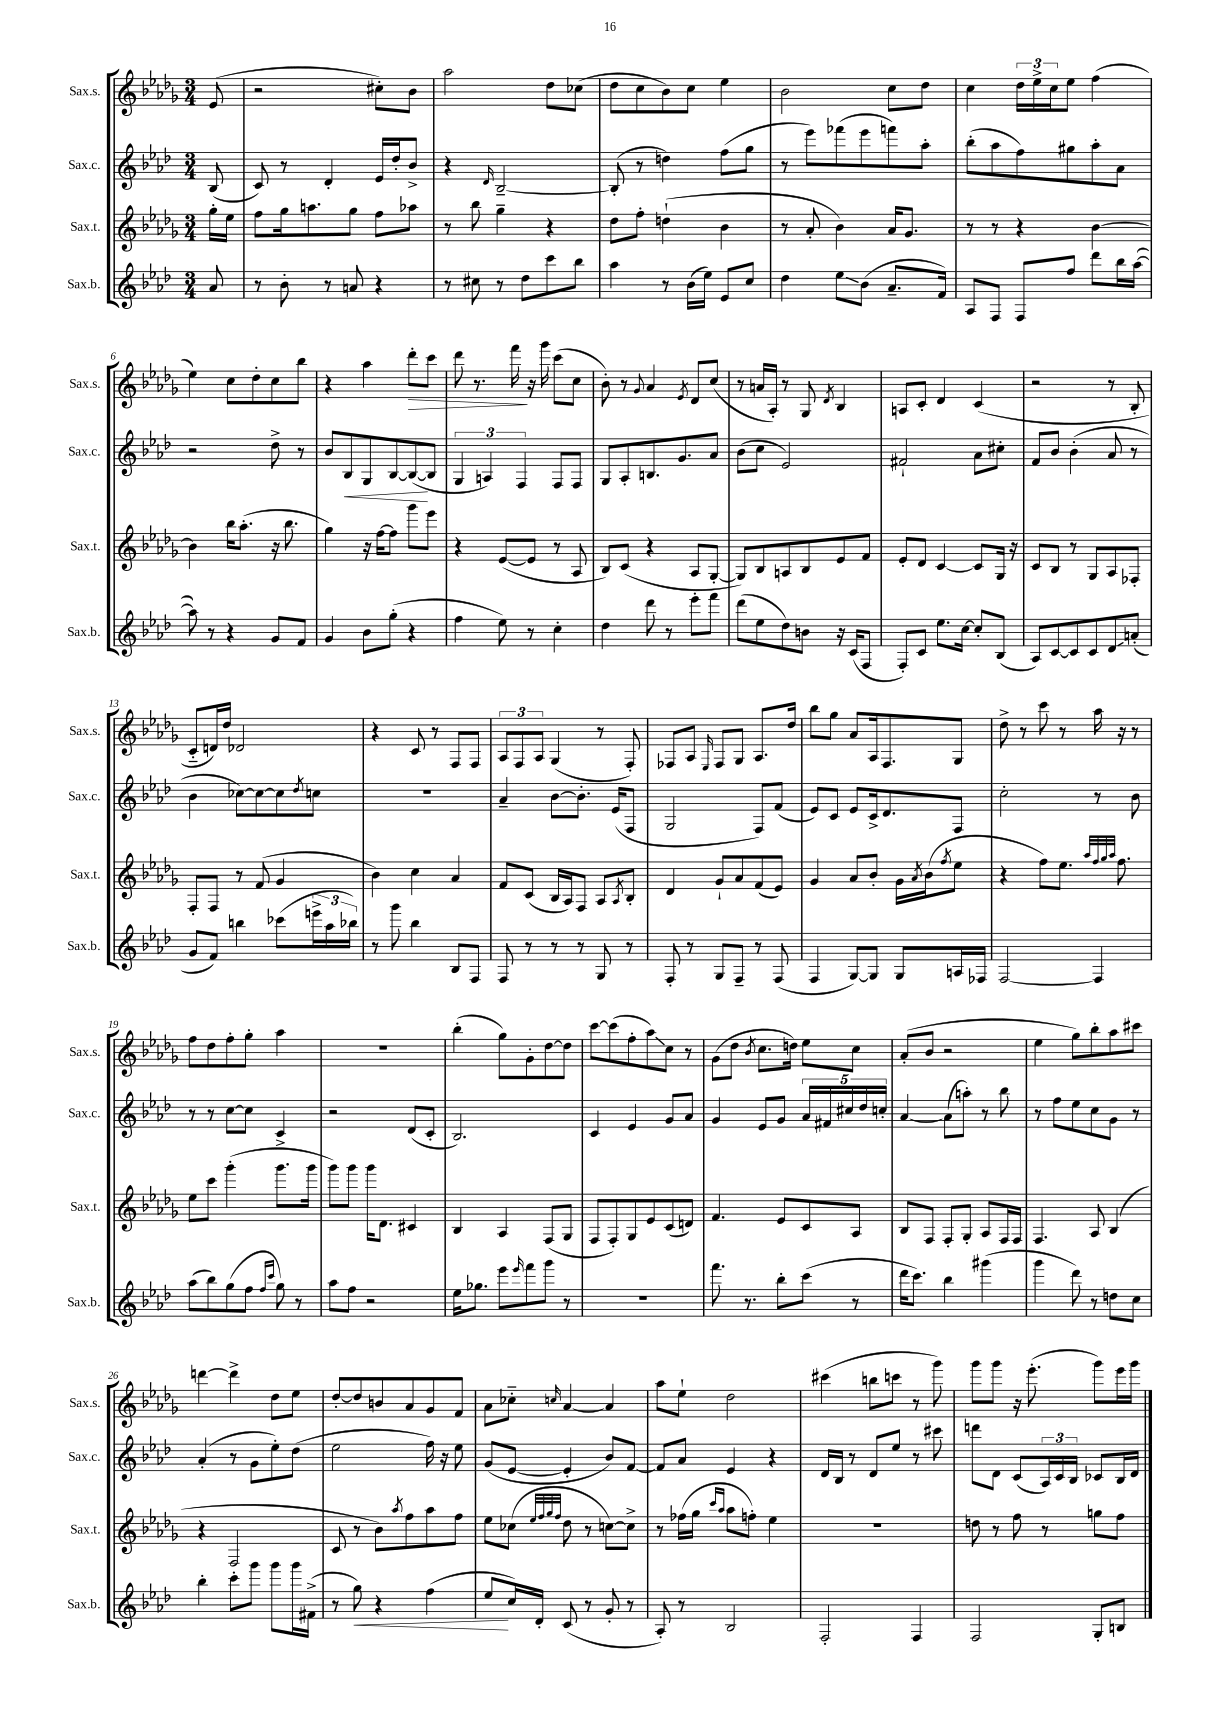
<<
\new StaffGroup <<
\new Staff = "s0" \with { instrumentName = "Sax.s." shortInstrumentName = "Sax.s." } {
    \clef treble \key des \major \numericTimeSignature \time 3/4 \partial 8
    ees'8( |
    r2 cis''8-.) bes'8 |
    aes''2 des''8 ces''8( |
    des''8 c''8 bes'8) c''8 ees''4 |
    bes'2 c''8 des''8 |
    c''4 \tuplet 3/2 { des''16 ees''16-> c''16 } ees''8 f''4( |
    ees''4) c''8 des''8-. c''8 bes''8 |
    r4 aes''4 des'''8-.\> c'''8 |
    des'''8 r8. f'''16\! r16 ges'''16 c'''8( c''8 |
    bes'8-.) r8 \appoggiatura { ges'8 } aes'4 \acciaccatura { ees'8 } des'8 c''8( |
    r8 a'16 aes16-.) r8 ges8 \acciaccatura { des'8 } bes4 |
    a8 c'8-. des'4 c'4( |
    r2 r8 bes8-. |
    c'8-_ d'16) des''16 des'2 |
    r4 c'8 r8 f8 f8 |
    \tuplet 3/2 { aes8 f8 aes8 } ges4( r8 f8-.) |
    fes8 aes8 \grace { ees16 } fes8 ges8 aes8. des''16 |
    bes''8 ges''8 aes'8 aes16 f8. ges8 |
    des''8-> r8 c'''8 r8 aes''16 r16 r8 |
    f''8 des''8 f''8-. ges''8-. aes''4 |
    R2. |
    bes''4-.( ges''8) ges'8-. des''8~ des''8 |
    c'''8~ c'''8( f''8-. aes''8\glissando) c''8 r8 |
    ges'8( des''8 \acciaccatura { bes'8 } c''8. d''16) ees''8 c''8 |
    aes'8-.( bes'8 r2 |
    ees''4 ges''8) bes''8-. aes''8 cis'''8 |
    d'''4~ d'''4-> des''8 ees''8 |
    des''8~-. des''8 b'8 aes'8 ges'8 f'8 |
    aes'8 ces''8-_ \grace { c''16 } aes'4~ aes'4 |
    aes''8 ees''8-! des''2 |
    cis'''4( b''8 c'''8 r8 ges'''8) |
    ges'''8 ges'''8 r16 ees'''8.-.( ges'''8) ees'''16 ges'''16 \bar "|." |
}
\new Staff = "s1" \with { instrumentName = "Sax.c." shortInstrumentName = "Sax.c." } {
    \clef treble \key aes \major \numericTimeSignature \time 3/4 \partial 8
    bes8( |
    c'8) r8 des'4-. ees'16 des''16-. bes'8-> |
    r4 \grace { des'16 } bes2~-- |
    bes8-.( r8 d''4) f''8( g''8 |
    r8 ees'''8) fes'''8( ees'''8 f'''8) aes''8-. |
    bes''8-.( aes''8 f''8) gis''8 aes''8-. aes'8 |
    r2 des''8-> r8 |
    bes'8 bes8\< g8 bes8~ bes8~\!( bes8 |
    \tuplet 3/2 { g4 a4) f4 } f8 f8 |
    g8 aes8-. b8. g'8. aes'8 |
    bes'8( c''8 ees'2) |
    fis'2-! aes'8 cis''8-. |
    f'8 bes'8 bes'4-.( aes'8 r8 |
    bes'4 ces''8~) ces''8~ ces''8 \acciaccatura { des''8 } c''8 |
    R2. |
    aes'4-- bes'8~ bes'8.-. ees'16( f8 |
    g2 f8) f'8( |
    ees'8) c'8 ees'8 c'16-> des'8. f8 |
    c''2-. r8 bes'8 |
    r8 r8 c''8~ c''8 c'4-> |
    r2 des'8( c'8-. |
    bes2.) |
    c'4 ees'4 g'8 aes'8 |
    g'4 ees'8 g'8 \tuplet 5/4 { aes'16 fis'16 cis''16 des''16 c''16-. } |
    aes'4~ aes'8( a''8-.) r8 bes''8 |
    r8 f''8 ees''8 c''8 g'8 r8 |
    aes'4-.( r8 g'8 ees''8-.) des''8( |
    ees''2 f''16) r16 ees''8 |
    g'8( ees'8~ ees'4-. bes'8) f'8~ |
    f'8 aes'8 ees'4 r4 |
    des'16 bes16 r8 des'8 ees''8 r8 cis'''8 |
    d'''8 des'8 c'8( \tuplet 3/2 { aes16) c'16 bes16 } ces'8 bes16 des'16 \bar "|." |
}
\new Staff = "s2" \with { instrumentName = "Sax.t." shortInstrumentName = "Sax.t." } {
    \clef treble \key des \major \numericTimeSignature \time 3/4 \partial 8
    ges''16-. ees''16 |
    f''8 ges''16 a''8. ges''8 f''8 aes''8 |
    r8 bes''8 ges''4-- r4 |
    des''8 f''8-. d''4-!( bes'4 |
    r8 aes'8-. bes'4) aes'16 ges'8. |
    r8 r8 r4 bes'4~ |
    bes'4 bes''16 aes''8.-.( r16 bes''8. |
    ges''4) r16 f''16~ f''8 ges'''8 ees'''8 |
    r4 ees'8~( ees'8 r8 aes8 |
    bes8) c'8( r4 aes8 ges8~-. |
    ges8) bes8 a8 bes8 ees'8 f'8 |
    ees'8-. des'8 c'4~ c'8 ges16 r16 |
    c'8 bes8 r8 ges8 aes8 fes8-. |
    f8-. f8 r8 f'8( ges'4 |
    bes'4) c''4 aes'4 |
    f'8 c'8( bes16 aes16) f8 aes8 \acciaccatura { aes8 } bes8-. |
    des'4 ges'8-! aes'8 f'8( ees'8) |
    ges'4 aes'8 bes'8-. ges'16 \acciaccatura { aes'8 } bes'16( \acciaccatura { f''8 } ees''8 |
    r4 f''8) ees''8. \grace { aes''32 f''32 ges''32 aes''32 } f''8. |
    ees''8 c'''8 ges'''4-.( ges'''8. ges'''16 |
    ges'''8) ges'''8 ges'''16 des'8. cis'4 |
    bes4 aes4 f8( ges8 |
    f8 f8-.) ges8 ees'8 c'8( d'8) |
    f'4. ees'8 c'8 aes8 |
    bes8 f8 f8-. ges8-. aes8 f16 f16 |
    f4. aes8 bes4( |
    r4 f2 |
    c'8 r8 bes'8) \acciaccatura { aes''8 } f''8 aes''8 f''8 |
    ees''8 ces''8( \grace { ees''32 f''32 ges''32 f''32 } des''8 r8 c''8~) c''8-> |
    r8 fes''16( ges''16 \grace { c'''16 aes''16 } aes''8 f''8-.) ees''4 |
    R2. |
    d''8 r8 f''8 r8 g''8 f''8 \bar "|." |
}
\new Staff = "s3" \with { instrumentName = "Sax.b." shortInstrumentName = "Sax.b." } {
    \clef treble \key aes \major \numericTimeSignature \time 3/4 \partial 8
    aes'8 |
    r8 bes'8-. r8 a'8 r4 |
    r8 cis''8 r8 des''8 c'''8 bes''8 |
    aes''4 r8 bes'16( ees''16) ees'8 c''8 |
    des''4 ees''8\glissando bes'8( aes'8.-- f'16) |
    aes8 f8 f8 f''8 des'''8 bes''16 aes''16~( |
    aes''8) r8 r4 g'8 f'8 |
    g'4 bes'8 g''8-.( r4 |
    f''4 ees''8) r8 c''4-. |
    des''4 des'''8 r8 ees'''8-. f'''8 |
    des'''8( ees''8 des''8) b'8 r16 c'16( f8 |
    f8-.) c'8 ees''8. c''16~ c''8-. bes8( |
    aes8) c'8~ c'8 c'8 des'8\glissando a'8-.( |
    g'8 f'8) b''4 ces'''8( \tuplet 3/2 { e'''16-> aes''16 bes''16) } |
    r8 g'''8 bes''4 bes8 f8 |
    f8 r8 r8 r8 g8 r8 |
    f8-. r8 g8 f8-- r8 f8( |
    f4 g8~) g8 g8 a16 fes16 |
    f2~ f4 |
    aes''8( bes''8) g''8( f''8 \grace { f''16 c'''16 } g''8) r8 |
    aes''8 f''8 r2 |
    ees''16 ges''8. ees'''8 \grace { ees'''16 } f'''8 g'''8 r8 |
    R2. |
    f'''8. r8. bes''8-. c'''8( r8 |
    des'''16 c'''8.) bes''4 gis'''4( |
    g'''4 des'''8) r8 d''8 c''8 |
    bes''4-. c'''8-. g'''8 g'''8 g'''16 fis'16->( |
    r8 g''8\<) r4 f''4( |
    ees''8\! c''16) des'16-. c'8( r8 g'8-. r8 |
    aes8-.) r8 bes2 |
    f2-. f4 |
    f2 g8-. b8 \bar "|." |
}
>>
>>
